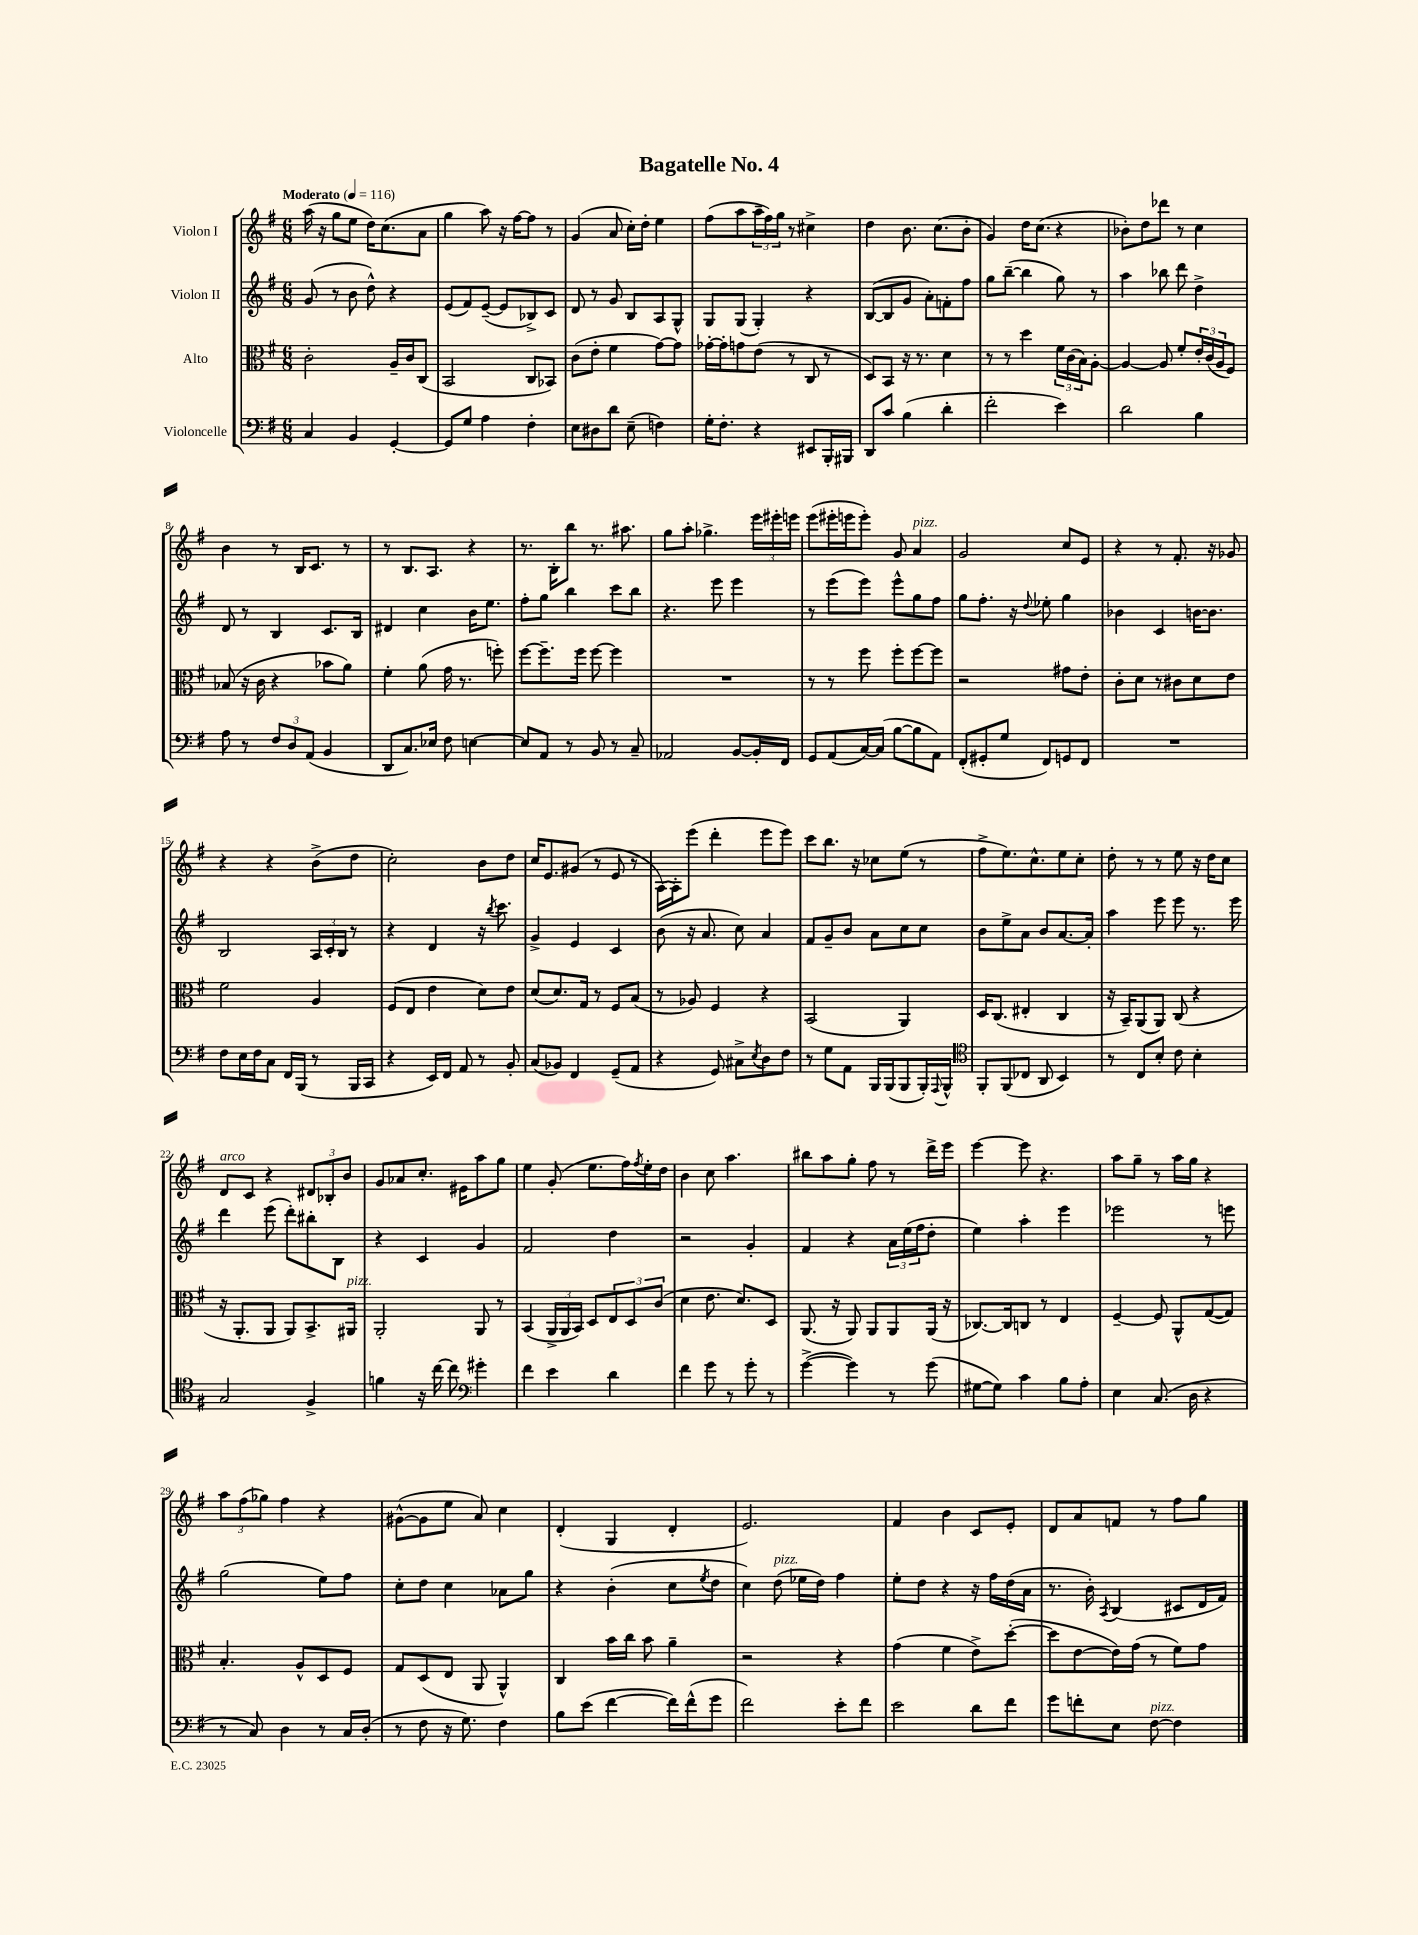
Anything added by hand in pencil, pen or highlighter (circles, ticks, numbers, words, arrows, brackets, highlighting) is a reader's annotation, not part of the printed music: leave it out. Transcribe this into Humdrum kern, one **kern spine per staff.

**kern	**kern	**kern	**kern
*staff4	*staff3	*staff2	*staff1
*clefF4	*clefC3	*clefG2	*clefG2
*k[f#]	*k[f#]	*k[f#]	*k[f#]
*M6/8	*M6/8	*M6/8	*M6/8
*MM116	*MM116	*MM116	*MM116
4C	2c'	(8g	(16aa
.	.	.	16r
.	.	8r	8gg
4BB	.	8b	8ee
.	.	8dd^^)	16dd)
.	.	.	(8.cc
[4GG'	16A~	4r	.
.	16c	.	.
.	(8C	.	8a
=	=	=	=
8GG]	2BB	(8e	4gg
8G	.	8f#)	.
4A	.	([8e~	8aa)
.	.	8e]	16r
.	.	.	[16ff#
4F#'	8C	8B-^)	8ff#]
.	8BB-)	8c	8r
=	=	=	=
8E	(8c	8d	(4g
8D#	8e'	8r	.
8d	4f#	8g	8a
(8E~	.	8B	16cc')
.	.	.	16dd'
4F)	[8g)	8A	4ee
.	8g]	8G^^	.
=	=	=	=
16G'	[16g-'	8G	(8ff#
8.F#'	16g-']	.	.
.	8g	(8G	8aa
4r	(8e	4G')	24aa~
.	.	.	24ff#)
.	.	.	24gg
.	8r	.	8r
8EE#	8C	4r	4cc#^
16BBB'	8r	.	.
16BBB#	.	.	.
=	=	=	=
8DD	8D)	([8B	4dd
8c	8BB	8B]	.
(4B	16r	8g	8.b
.	8.r	.	.
.	.	8a')	.
.	.	.	(8.cc
4d'	4d	8f'	.
.	.	8ff#	8b'
=	=	=	=
2f#'	8r	8gg	4g)
.	8r	([8bb~	.
.	4dd	4bb]	16dd
.	.	.	(8.cc
4e)	24f#	8gg)	4r
.	(24c	.	.
.	24B)	.	.
.	[8A'	8r	.
=	=	=	=
2d	4A_	4aa	8b-')
.	.	.	8dd
.	8A]	8bb-	8ddd-
.	8f#'	8ddd	8r
4B	24e'	4dd^	4cc
.	(24c	.	.
.	24A	.	.
.	8F#)	.	.
=	=	=	=
8A	(8B-	8d	4b
8r	16r	8r	.
.	16c	.	.
12F#	4r	4B	8r
12D	.	.	.
.	.	.	16B
(12AA	.	.	.
.	.	.	8.c
4BB	8b-	8.c	.
.	8a)	.	8r
.	.	16B	.
=	=	=	=
8DD	4f#'	4d#	8r
8.C)	.	.	8.B
.	(8a	4cc	.
16E-	.	.	8.A
8F#	16g	.	.
.	8.r	.	.
[4E	.	16b	4r
.	.	8.ee	.
.	8ff')	.	.
=	=	=	=
8E]	[8ff#	8ff#'	8.r
8AA	8.ff#~]	8gg	.
.	.	.	16B'
8r	.	4bb	8bb
.	16ff#	.	.
8BB	[8ff#	.	8.r
8r	4ff#]	8ccc	.
.	.	.	8.aa#
8C~	.	8bb	.
=	=	=	=
2AA-	2.r	4.r	8gg
.	.	.	8aa'
.	.	.	4.gg-^
.	.	8eee	.
[8BB	.	4eee	.
16BB']	.	.	24eee
.	.	.	24eee#'
16FF#	.	.	.
.	.	.	24eee
=	=	=	=
8GG	8r	8r	(8eee
(8AA	8r	(8eee	16eee#'
.	.	.	16eee
[16C)	8ff#	8eee)	8eee')
(16C]	.	.	.
[8B	8ff#'	8eee^^	8g
8B]	[8ff#	8gg	4a
8AA)	8ff#]	8ff#	.
=	=	=	=
(8FF#'	2r	8gg	2g
8GG#'	.	8.ff#'	.
8G	.	.	.
.	.	16r	.
.	.	8qqdd	.
8FF#)	.	8ee-'	.
8GG	8g#	4gg	8cc
8FF#	8e'	.	8e
=	=	=	=
2.r	8c'	4b-	4r
.	8d	.	.
.	8r	4c	8r
.	8c#	.	8.f#'
.	8d	[16b	.
.	.	8.b]	16r
.	8e	.	8g-
=	=	=	=
8F#	2f#	2B	4r
16E	.	.	.
16F#	.	.	.
8C	.	.	4r
16FF#	.	.	.
(16BBB	.	.	.
8r	4A	24A	(8b^
.	.	24c'	.
.	.	24B	.
16BBB	.	8r	8dd
16CC	.	.	.
=	=	=	=
4r	(8F#	4r	2cc')
.	8E	.	.
16EE)	4e	4d	.
16FF#	.	.	.
8AA	.	.	.
8r	8d)	16r	8b
.	.	8qbb	.
.	.	8.ccc	.
8BB'	8e	.	8dd
=	=	=	=
(8C	(8d	4g^	16cc
.	.	.	8.e
8BB-)	8.d)	.	.
4FF#	.	4e	(8g#
.	16G	.	.
.	8r	.	8r
(8GG~	8F#	4c	8e
8AA	(8B	.	8r
=	=	=	=
4r	8r	(8b	[16A)
.	.	.	16A']
.	8A-)	16r	(8eee
.	.	8.a	.
8GG)	4F#	.	4ddd'
8C#^	.	8cc)	.
8qE	.	.	.
8D	4r	4a	8eee
8F#	.	.	8eee)
=	=	=	=
8r	(2BB	8f#	8ccc
8G	.	8g~	8.bb
8AA	.	8b	.
.	.	.	16r
16BBB	.	8a	8cc-
(16BBB	.	.	.
8BBB	4AA)	8cc	(8ee
16BBB')	.	8cc	8r
8qqAAA	.	.	.
16BBB^^	.	.	.
=	=	=	=
*clefC4	*	*	*
8FF#'	16D	8b	8ff#^
.	(8.C	.	.
(8FF#	.	8ee^	8.ee)
8C-	4E#'	8a	.
.	.	.	8.cc^^
8AA	.	8b	.
4BB)	4C	[8.a	8ee
.	.	.	8cc'
.	.	16a']	.
=	=	=	=
8r	16r	4aa	8dd'
.	16BB~)	.	.
8C	(8AA	.	8r
8B'	8AA)	8eee	8r
8c	(8C	8eee	8ee
4B'	4r	8.r	16r
.	.	.	16dd
.	.	.	8cc
.	.	16eee	.
=	=	=	=
2G	16r	4ddd	8d
.	8.AA'	.	.
.	.	.	8c
.	8AA	(8eee	4r
.	8AA)	8ddd')	.
4F#^	8.BB^	8bb#'	12d#
.	.	.	12B-'
.	.	8B	.
.	.	.	12b
.	16AA#	.	.
=	=	=	=
4f	2AA'	4r	8g
.	.	.	8a-
16r	.	4c	8.cc'
[16cc	.	.	.
8cc]	.	.	.
.	.	.	16e#
*clefF4	*	*	*
4g#'	8AA	4g	8aa
.	8r	.	8gg
=	=	=	=
4f#	(4BB	2f#	4ee
4e	24AA^	.	(8g'
.	24AA	.	.
.	24BB)	.	.
.	8D	.	8.ee
4d	12E	4dd	.
.	.	.	16ff#)
.	12D	.	.
.	.	.	8qff#
.	.	.	16ee'
.	(12c	.	.
.	.	.	16dd
=	=	=	=
4f#	4d	2r	4b
8g	8.e	.	8cc
8r	.	.	4.aa
.	8.d)	.	.
8g'	.	4g'	.
8r	8D	.	.
=	=	=	=
([4g^	(8.AA	4f#	8bb#
.	.	.	8aa
.	16r	.	.
4g])	8AA)	4r	8gg'
.	8AA	.	8ff#
8r	8AA	24a	8r
.	.	(24ee	.
.	.	24ff#	.
(8g	(16AA	8dd'	16ddd^
.	16r	.	16eee
=	=	=	=
[8G#	[8.C-)	4ee)	[4eee
8G#])	.	.	.
.	16C-]	.	.
4c	8C	4aa'	8eee]
.	8r	.	4.r
8B	4E	4eee	.
8A'	.	.	.
=	=	=	=
4E	[4F#~	2eee-	8aa
.	.	.	8gg~
(8.C	8F#]	.	8r
.	8AA^^	.	16aa
16D	.	.	16gg
4r	([8G	8r	4r
.	8G])	8eee	.
=	=	=	=
8r	4.B'	(2gg	12aa
.	.	.	(12ff#
8C)	.	.	.
.	.	.	12gg-)
4D	.	.	4ff#
.	8A^^	.	.
8r	8D	8ee)	4r
16C	8F#	8ff#	.
(16D'	.	.	.
=	=	=	=
8r	8G	8cc'	([8g#^^
8F#	(8D	8dd	8g#]
16r	8E	4cc	8ee
8.G)	.	.	.
.	8AA	.	8a)
4F#	4AA^^)	8a-	4cc
.	.	8gg	.
=	=	=	=
8B	4C	4r	(4d'
(8e	.	.	.
[4f#	16b	(4b'	4G
.	16cc	.	.
.	8b	.	.
16f#])	4a~	8cc	4d'
(16f#^^	.	.	.
.	.	8qee	.
8g	.	8dd	.
=	=	=	=
2f#)	2r	4cc)	2.e)
.	.	(8dd	.
.	.	16ee-	.
.	.	16dd)	.
8e'	4r	4ff#	.
8f#	.	.	.
=	=	=	=
2e	(4g	8ee'	4f#
.	.	8dd	.
.	4f#	4r	4b
8d	8e^)	16r	8c
.	.	16ff#	.
8f#	([8dd'	(16dd	8e'
.	.	16a	.
=	=	=	=
8g	8dd]	8.r	8d
8f'	[8e	.	8a
.	.	16b')	.
.	.	8qA	.
8E	16e])	(4B	8f
.	(16g	.	.
[8F#	8r	.	8r
4F#]	8f#)	8c#	8ff#
.	8g	16d	8gg
.	.	16f#)	.
==	==	==	==
*-	*-	*-	*-
